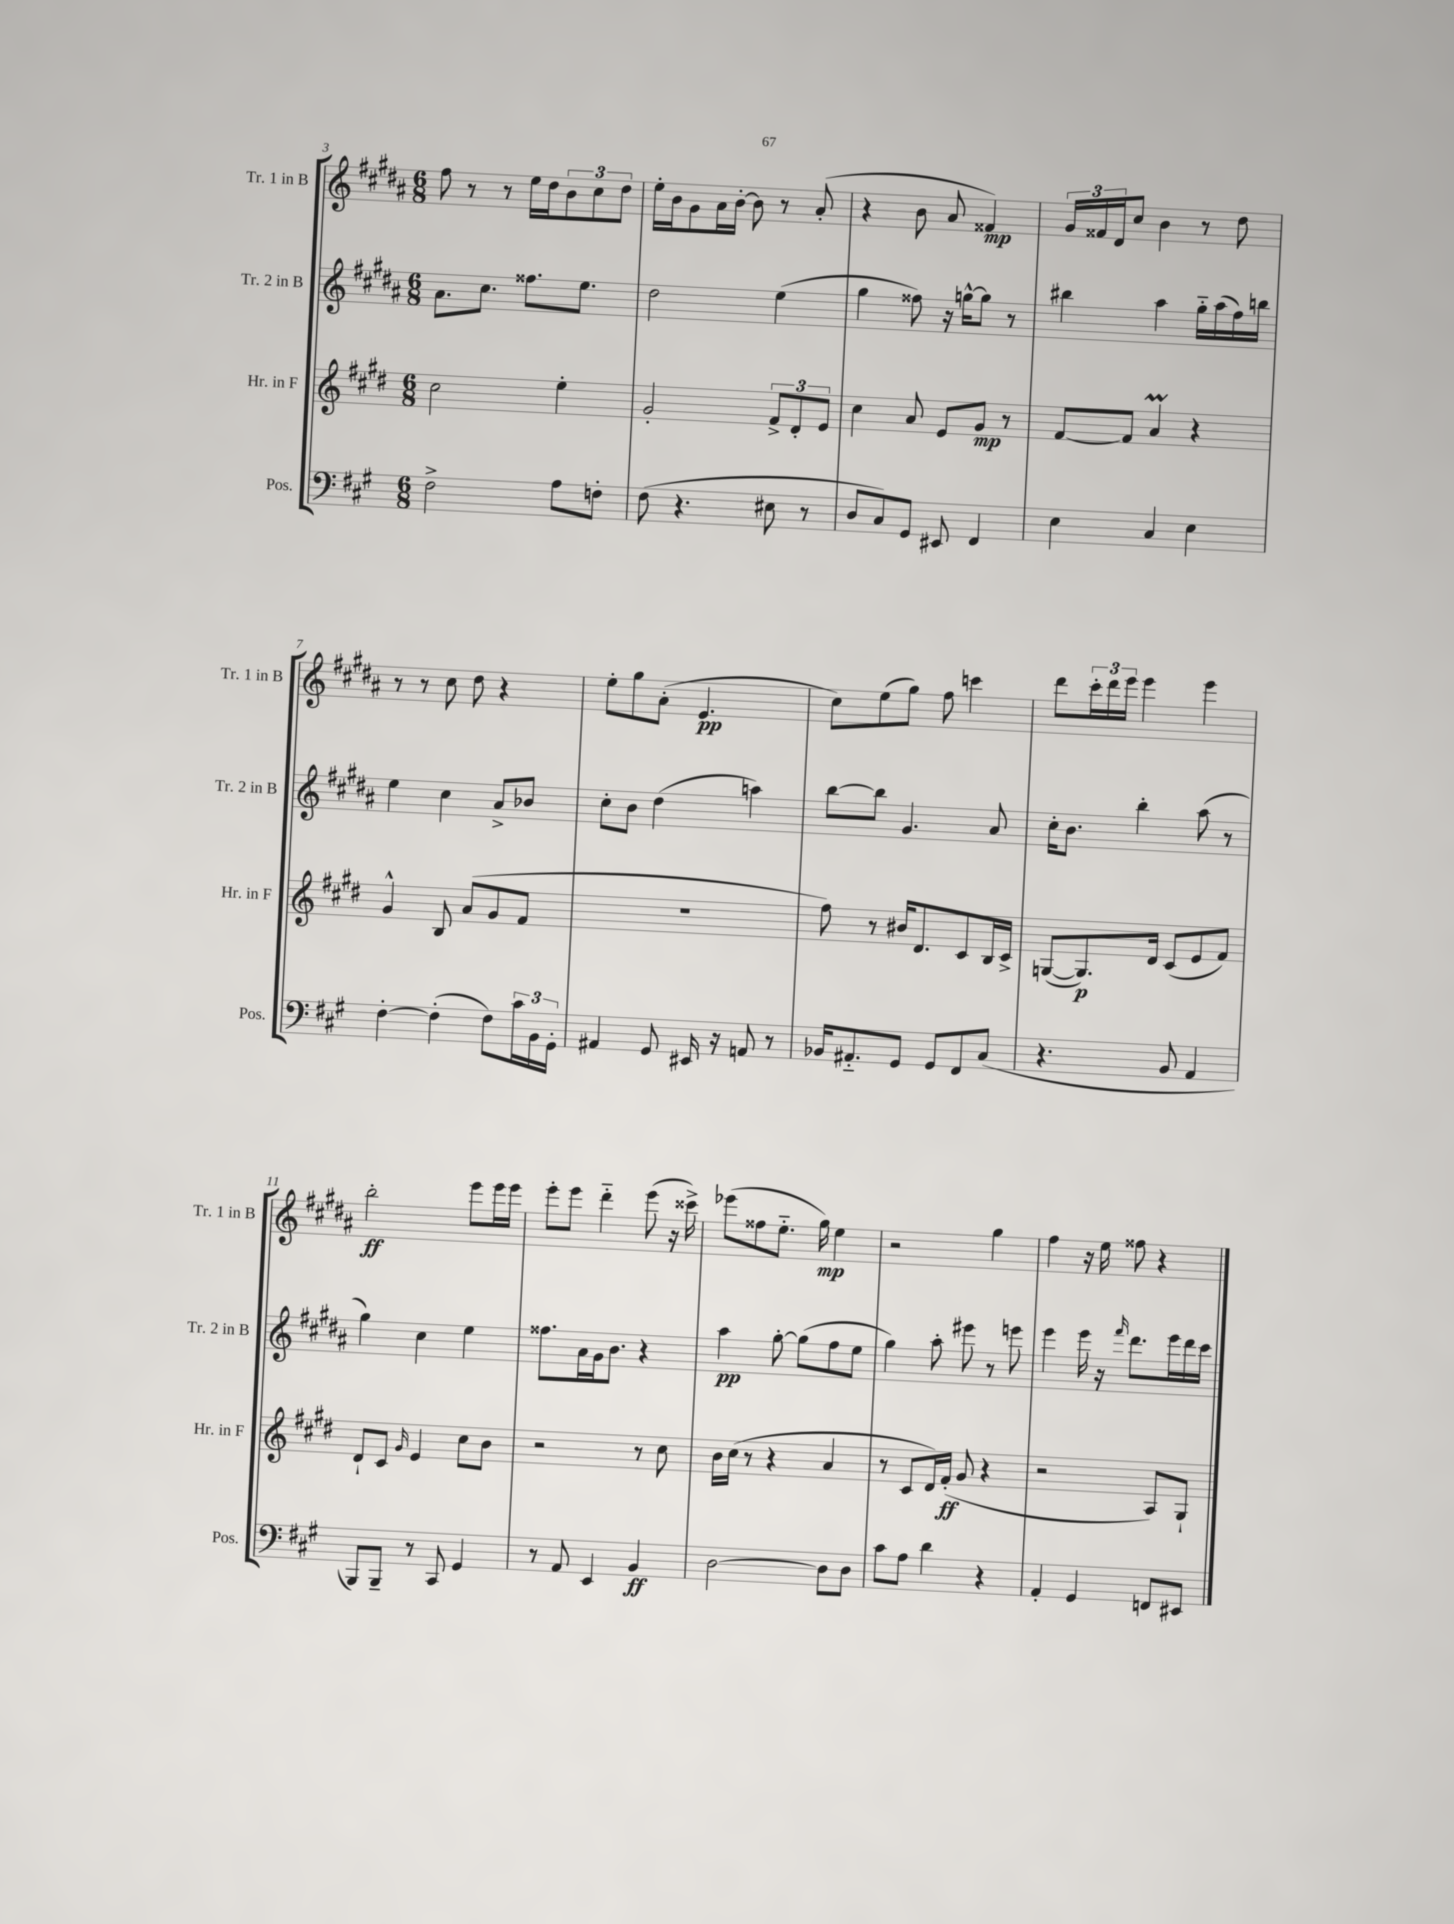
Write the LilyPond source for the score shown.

<<
\new StaffGroup <<
\new Staff = "s0" \with { instrumentName = "Tr. 1 in B" shortInstrumentName = "Tr. 1 in B" } {
    \clef treble \key b \major \numericTimeSignature \time 6/8
    fis''8 r8 r8 e''16 dis''16 \tuplet 3/2 { b'8 cis''8 dis''8 } |
    e''16-. b'16 gis'8 ais'16 b'16~-. b'8 r8 ais'8-.( |
    r4 b'8 ais'8 fisis'4\mp) |
    \tuplet 3/2 { gis'16 fisis'16 dis'16 } cis''8 b'4 r8 dis''8 |
    r8 r8 cis''8 dis''8 r4 |
    e''8-. gis''8 ais'8-.( e'4.\pp |
    cis''8) e''8( gis''8) fis''8 c'''4 |
    dis'''8 \tuplet 3/2 { cis'''16-. dis'''16 e'''16 } e'''4 e'''4 |
    b''2-.\ff e'''8 e'''16 e'''16 |
    e'''8-. e'''8 dis'''4-_ e'''8( r16 cisis'''16->) |
    ees'''8( fisis''8 e''8.-_ gis''16\mp) e''4 |
    r2 gis''4 |
    fis''4 r16 e''16 fisis''8 r4 \bar "|." |
}
\new Staff = "s1" \with { instrumentName = "Tr. 2 in B" shortInstrumentName = "Tr. 2 in B" } {
    \clef treble \key b \major \numericTimeSignature \time 6/8
    ais'8. cis''8. fisis''8. e''8. |
    dis''2 e''4( |
    gis''4 fisis''8) r16 g''16~-^ g''8 r8 |
    bis''4 ais''4 gis''16-_ ais''16( fis''16) b''16 |
    e''4 cis''4 ais'8-> bes'8 |
    cis''8-. b'8 dis''4( a''4) |
    b''8~ b''8 gis'4. ais'8 |
    cis''16-. b'8. b''4-. ais''8( r8 |
    gis''4) cis''4 e''4 |
    fisis''8. ais'16 gis'16 b'8. r4 |
    ais''4\pp gis''8~-. gis''8( fis''8 e''8 |
    gis''4) ais''8-. eis'''8 r8 e'''8 |
    e'''4 e'''16 r16 \grace { fis'''16 } dis'''8. e'''16 dis'''16 cis'''16 \bar "|." |
}
\new Staff = "s2" \with { instrumentName = "Hr. in F" shortInstrumentName = "Hr. in F" } {
    \clef treble \key e \major \numericTimeSignature \time 6/8
    cis''2 e''4-. |
    gis'2-. \tuplet 3/2 { fis'8-> dis'8-. e'8 } |
    cis''4 a'8 e'8 gis'8\mp r8 |
    fis'8~ fis'8 a'4\prall r4 |
    gis'4-^ b8 a'8( gis'8 fis'8 |
    R2. |
    fis''8) r8 bis'16 dis'8. cis'8 b16 cis'16-> |
    g8~( g8.\p) dis'16 cis'8( e'8 fis'8) |
    dis'8-! cis'8 \grace { gis'16 } e'4 cis''8 b'8 |
    r2 r8 cis''8 |
    b'16 cis''16( r8 r4 a'4 |
    r8 cis'8 dis'16) fis'16-.\ff( gis'8 r4 |
    r2 a8) gis8-! \bar "|." |
}
\new Staff = "s3" \with { instrumentName = "Pos." shortInstrumentName = "Pos." } {
    \clef bass \key a \major \numericTimeSignature \time 6/8
    fis2-> a8 f8-. |
    fis8( r4. eis8 r8 |
    d8 cis8) gis,8 eis,8 fis,4 |
    e4 cis4 e4 |
    fis4~-. fis4-.( fis8) \tuplet 3/2 { cis'16 b,16 gis,16-. } |
    ais,4 gis,8 eis,16 r16 a,8 r8 |
    bes,16 ais,8.-_ gis,8 gis,8 fis,8 cis8( |
    r4. b,8 a,4 |
    b,,8) b,,8-- r8 cis,8 gis,4 |
    r8 a,8 e,4 b,4\ff |
    d2~ d8 d8 |
    cis'8 a8 d'4 r4 |
    a,4-. gis,4 f,8 eis,8 \bar "|." |
}
>>
>>
\layout { \context { \Score currentBarNumber = #3 } }
